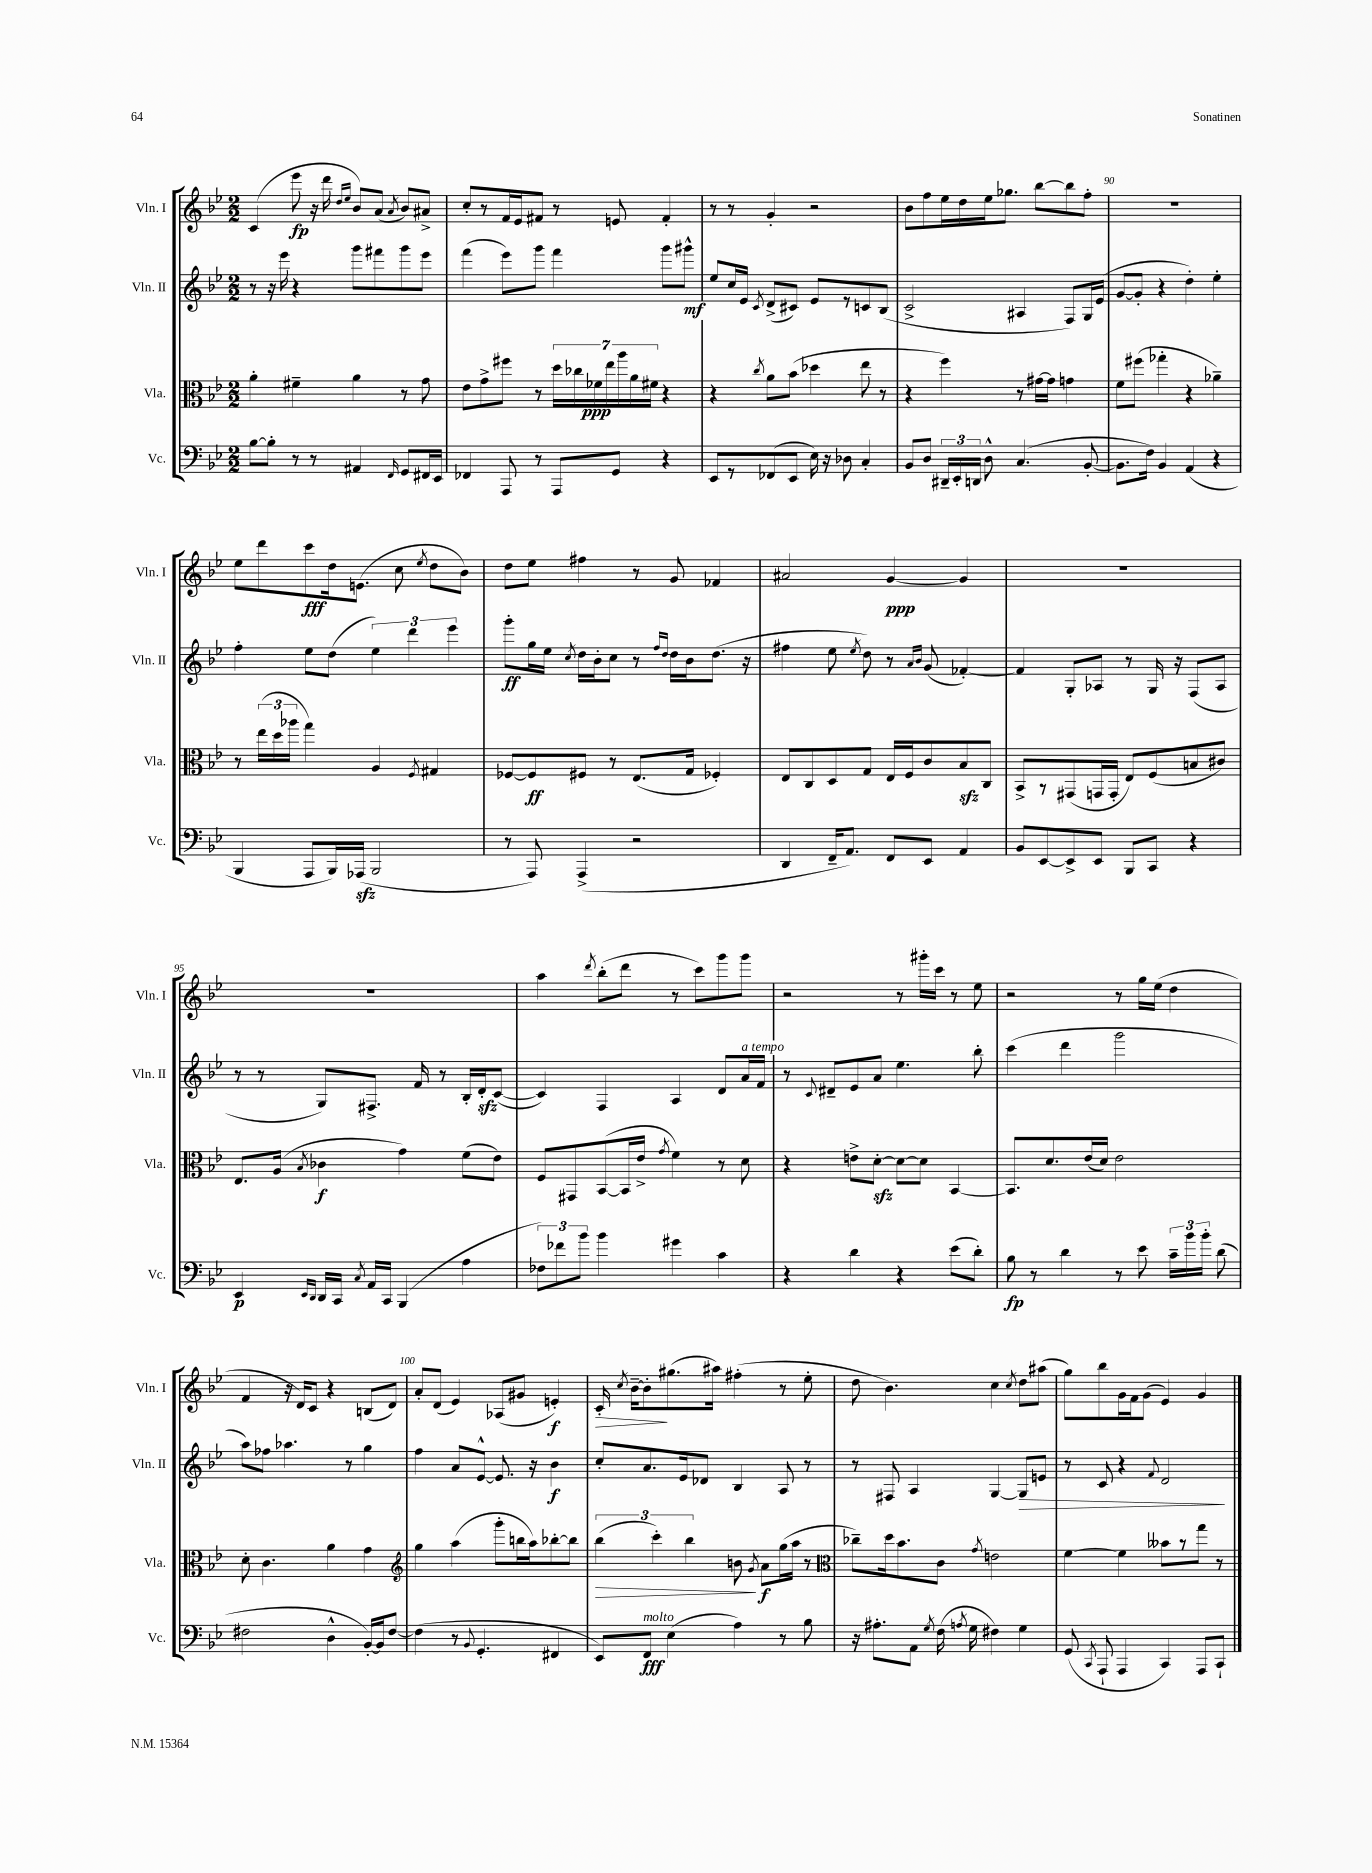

**kern	**kern	**kern	**kern
*staff4	*staff3	*staff2	*staff1
*clefF4	*clefC3	*clefG2	*clefG2
*k[b-e-]	*k[b-e-]	*k[b-e-]	*k[b-e-]
*M2/2	*M2/2	*M2/2	*M2/2
[8B-\L	4a'\	8r	(4c/
8B-'\]J	.	16r	.
.	.	16eee-\	.
8r	4f#~\	4r	8eee-\
8r	.	.	16r
.	.	.	16ddd\
.	.	.	16qqdd/LL
.	.	.	16qqee-/JJ
4AA#/	4a\	8ggg\L	8b-/L)
.	.	8fff#\	(8a/J
16qqFF/	.	.	8qa/
8GG/L	8r	8ggg\	8b-/L)
16FF#/L	8g\	8eee-\J	8a#^/J
16EE-/JJ	.	.	.
=	=	=	=
4FF-/	8e-\L	(4fff\	8cc'/L
.	8g^\	.	8r
8AAA/	8ff#\J	8eee-\L)	16f/L
.	.	.	16e-/J
8r	8r	8ggg\J	8f#/J
8AAA/L	28dd\LL	4fff\	8r
.	28cc-\	.	.
.	28f-\	.	.
.	28ee-\	.	.
8GG/J	.	.	8e/
.	28aa\	.	.
.	28a\	.	.
.	28f#\JJ	.	.
4r	4r	8ggg\L	4f#'/
.	.	8ggg#^^\J	.
=	=	=	=
8EE-/L	4r	8ee-/L	8r
8r	.	16cc/L	8r
.	.	16e-/JJ	.
.	8qcc/	8qc/	.
(8FF-/	8a\L	(8d^/L	4g'/
8EE-/J	(8b-\J	8c#/J)	.
16E-\)	4dd-\	8e-/L	2r
16r	.	.	.
8D-\	.	8r	.
4C'/	8ee-\	8c/	.
.	8r	(8B-/J	.
=	=	=	=
8BB-/L	4r	2c^/	8b-\L
8D/J	.	.	8ff\
24DD#~/LL	4ff\)	.	16ee-\L
24EE-'/	.	.	.
.	.	.	16dd\
24DD/JJ	.	.	.
8D^^\	.	.	16ee-\J
.	.	.	8.gg-\J
(4.C/	8r	4A#/	.
.	[16g#\LL	.	[8bb-\L
.	16g#\]JJ	.	.
.	4g\	8F/L)	8bb-\]
[8BB-'/	.	16G/L	8ff'\J
.	.	(16e-/JJ	.
=	=	=	=
8.BB-\]L	8f\L	[8g/L	1r
.	(8ff#\J	8g'/]J	.
16F\Jk)	.	.	.
4BB-/	4gg-'\	4r	.
(4AA/	4r	4dd'\)	.
4r	4a-~\)	4ee-'\	.
=	=	=	=
4BBB-/	8r	4ff'\	8ee-\L
.	(24ee-\LL	.	8ddd\
.	24dd\	.	.
.	24aa-\JJ	.	.
8AAA/L	4gg\)	8ee-\L	8ccc\
16BBB-/L)	.	(8dd\J	16dd\k
(16AAA-/JJ	.	.	(8.e\J
2BBB-/	4A/	6ee-\)	.
.	.	.	8cc\
.	.	6ddd\	.
.	8qF/	.	8qee-/
.	4G#/	.	8dd\L
.	.	6eee-\	.
.	.	.	8b-\J)
=	=	=	=
8r	[8F-/L	8ggg'\L	8dd\L
8AAA/)	8F-/]	16gg\L	8ee-\J
.	.	16ee-\JJ	.
.	.	8qcc/	.
(4AAA^/	8F#/J	16dd\LL	4ff#\
.	.	16b-'\J	.
.	8r	8cc\J	.
2r	(8.E-/L	8r	8r
.	.	16qqff/LL	.
.	.	16qqdd/JJ	.
.	.	16dd\LL	8g/
.	16G/Jk	16b-\J	.
.	4F-'/)	(8.dd\J	4f-/
.	.	16r	.
=	=	=	=
4DD/	8E-/L	4ff#\	2a#/
.	8C/	.	.
16FF~/LK	8D/	8ee-\	.
8.AA/J)	.	.	.
.	.	8qee-/	.
.	8G/J	8dd\)	.
8FF/L	16E-/LL	8r	[4g/
.	16F/J	.	.
.	.	16qqa/LL	.
.	.	16qqb-/JJ	.
8EE-/J	8c/	(8g/	.
4AA/	8B-/	[4f-'/)	4g/]
.	8C/J	.	.
=	=	=	=
8BB-/L	8BB-^/L	4f-/]	1r
[8EE-/	8r	.	.
8EE-^/]	(8GG#/	8G'/L	.
8EE-/J	16GG/L	8A-/J	.
.	16GG'/JJ	.	.
8BBB-/L	8E-/L)	8r	.
8CC/J	(8F/	16G/	.
.	.	16r	.
4r	8B/	(8F/L	.
.	8c#/J)	8A-/J	.
=	=	=	=
4EE-/	8.E-/L	8r	1r
.	.	8r	.
.	(16A/Jk	.	.
16qqEE-/LL	.	.	.
16qqDD/JJ	8qB-/	.	.
16DD/LL	4c-\	8G/L)	.
16CC/JJ	.	.	.
8qC/	.	.	.
16AA/LL	.	8.F#^/J	.
16CC/JJ	.	.	.
(4BBB-/	4g\)	.	.
.	.	16f/	.
.	.	8r	.
4A\	(8f\L	16B-'/LL	.
.	.	16d'/J	.
.	8e-\J)	([8c/J	.
=	=	=	=
12F-\L)	8F/L	4c/])	4aa\
12f-\	.	.	.
.	8GG#/	.	.
12b-\J	.	.	.
.	.	.	8qddd/
4b-\	([8BB-/	4F/	(8bb-'\L
.	16BB-/]L	.	8ddd\J
.	16e-^/JJ	.	.
.	8qg/	.	.
4g#\	4f\)	4A/	8r
.	.	.	8ccc\L)
4c\	8r	8d/L	8ggg\
.	8d\	16a/L	8ggg\J
.	.	16f/JJ	.
=	=	=	=
4r	4r	8r	2r
.	.	8qqc/	.
.	.	8d#~/L	.
4d\	8e^\L	8e-/	.
.	[8d'\J	8a/J	.
4r	8d\_L	4.ee-\	8r
.	8d\]J	.	16ggg#'\LL
.	.	.	16ccc\JJ
(8e-\L	[4BB-/	.	8r
8d'\J)	.	8bb-'\	8ee-\
=	=	=	=
8B-\	8.BB-/]L	(4ccc\	2r
8r	.	.	.
.	8.d/	.	.
4d\	.	4ddd\	.
.	(16e-/L	.	.
.	16d/JJ)	.	.
8r	2e-\	2ggg\	8r
8e-\	.	.	16gg\LL
.	.	.	(16ee-\JJ
24c~\LL	.	.	4dd\
24b-\	.	.	.
24b-'\JJ	.	.	.
(8d\	.	.	.
=	=	=	=
2F#\	8d'\	8aa\L)	4f/
.	4.c\	8ff-\J	.
.	.	4.aa-\	16r
.	.	.	16d/LK)
.	.	.	8c/J
4D^^\	4a\	.	4r
.	.	8r	.
[16BB-'/LL)	4g\	4gg\	(8B/L
16BB-/]J	.	.	.
[8F#/J	.	.	8d/J)
=	=	=	=
*	*clefG2	*	*
(4F#\]	4gg\	4ff\	8a'/L
.	.	.	(8d/J
8r	(4aa\	8a/L	4e-/)
8qqBB-/	.	.	.
4.GG'/	.	[8e-^^/J	.
.	8ggg'\L	8.e-/]	(8A-/L
.	16bb\L	.	8g#/J
.	16aa\J)	16r	.
4FF#/	[8bb-'\	4b-\	4e'/)
.	8bb-\]J	.	.
=	=	=	=
8EE-/L)	(6bb-\	8cc'/L	16c'/
.	.	.	8qcc/
.	.	.	[16b-~\LK
8FF/J	.	8.a/	8b-'\]
.	6ccc'\)	.	.
(4E-\	.	.	(8.gg#\
.	.	16e-/k	.
.	6bb-\	.	.
.	.	8d-/J	.
.	.	.	16aa#\Jk)
4A\)	8b\	4B-/	(4ff#'\
.	8qg/	.	.
.	8a\L	.	.
8r	(16gg\L	8A/	8r
.	16aa\JJ	.	.
8B-\	8r	8r	8ee-'\
=	=	=	=
*	*clefC3	*	*
16r	8cc-~\L)	8r	8dd\
8.A#'\L	.	.	.
.	16dd\k	8F#/	4.b-\)
.	8.b-\	.	.
8AA\J	.	4A/	.
8qG/	.	.	.
(16F\	8c\J	.	.
8qA/	.	.	.
16G\	.	.	.
.	8qg/	.	.
4F#\)	2e\	[4G/	4cc\
.	.	.	8qcc/
4G\	.	8G/]L	8dd\L
.	.	8e/J	(8aa#\J
=	=	=	=
(8GG/	[4f\	8r	8gg\L)
8qCC/	.	.	.
8AAA`/	.	8c/	8bb-\
4AAA/	4f\]	4r	16g\L
.	.	.	16f\J
.	.	.	(8g\J
.	.	8qqf/	.
4CC/)	8b--\L	2d/	4e-/)
.	8r	.	.
8AAA/L	8gg\J	.	4g/
8CC`/J	8r	.	.
==	==	==	==
*-	*-	*-	*-
